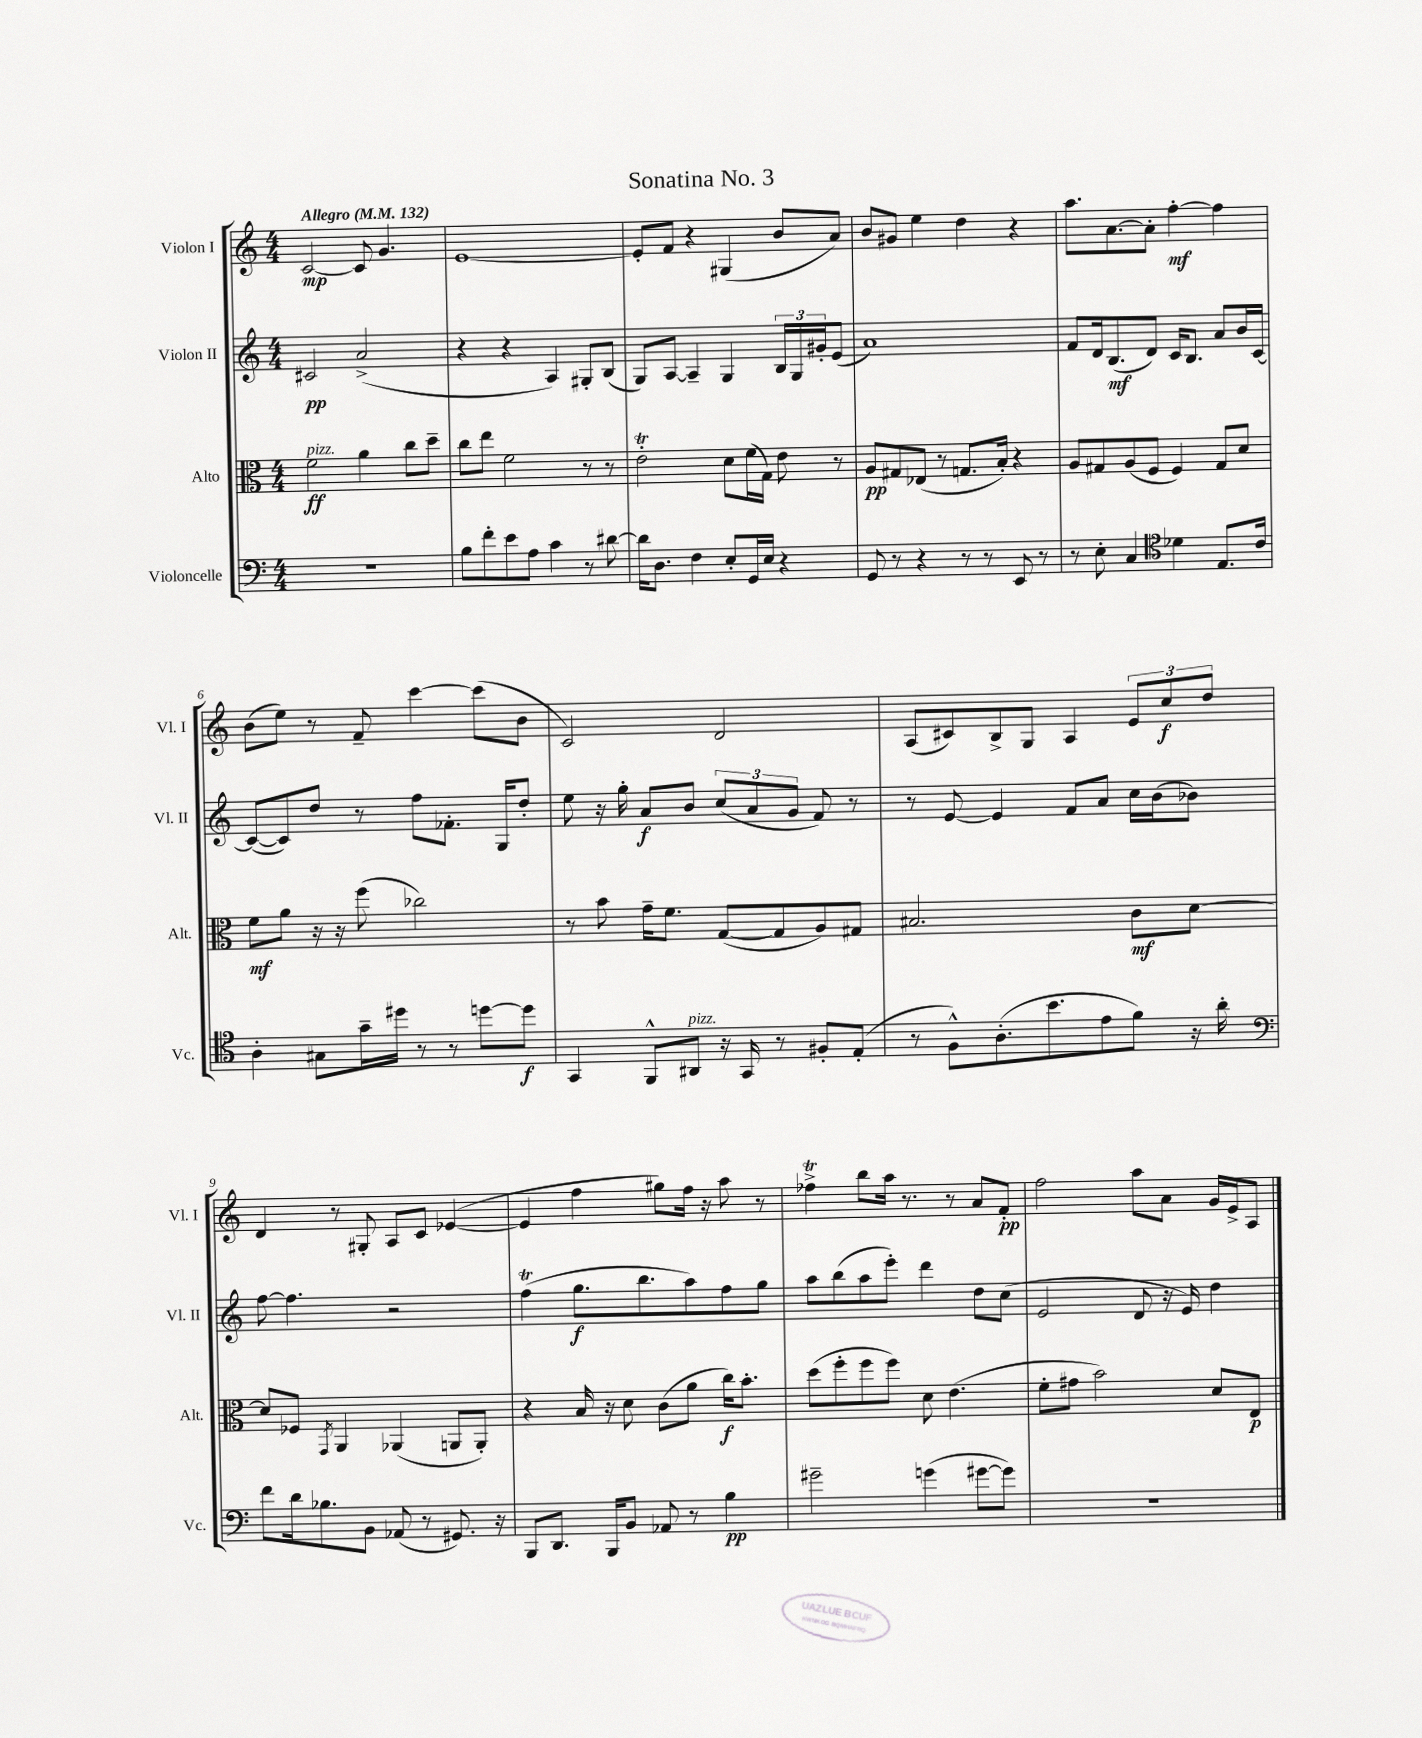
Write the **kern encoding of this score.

**kern	**kern	**kern	**kern
*staff4	*staff3	*staff2	*staff1
*clefF4	*clefC3	*clefG2	*clefG2
*k[]	*k[]	*k[]	*k[]
*M4/4	*M4/4	*M4/4	*M4/4
*MM132	*MM132	*MM132	*MM132
1r	2f	2c#	[2c
.	4a	(2a^	8c]
.	.	.	4.g
.	8cc	.	.
.	8dd~	.	.
=	=	=	=
8B	8cc	4r	[1e
8f'	8ee	.	.
8e	2f	4r	.
8A	.	.	.
4c	.	4A)	.
8r	8r	8G#'	.
[8d#	8r	(8B	.
=	=	=	=
16d#]	2e'	8G)	8e']
8.D	.	.	.
.	.	[8A	8f
4F	.	4A~]	4r
8E'	8d	4G	(4G#
16GG	(16f	.	.
16E	16G)	.	.
4r	8e	24B	8b
.	.	24G	.
.	.	24g#'	.
.	8r	(8e	8a)
=	=	=	=
8GG	8A	1a)	8b
8r	8G#	.	8g#
4r	(8E-	.	4ee
.	8r	.	.
8r	8.G	.	4dd
8r	.	.	.
.	16B')	.	.
8EE	4r	.	4r
8r	.	.	.
=	=	=	=
8r	8A	8f	8.aa
8E'	8G#	16d	.
.	.	(8.B	[8.a
4C	(8A	.	.
.	8F	8d)	8a']
*clefC4	*	*	*
4d-	4F)	16c	[4ff'
.	.	8.B	.
8.E	8G#	8a	4ff]
.	8d	16b	.
16c	.	[16c	.
=	=	=	=
4A'	8f	(8c_	(8b
.	8a	8c])	8ee)
8G#	16r	8dd	8r
.	16r	.	.
16g~	(8ff	8r	8f~
16dd#	.	.	.
8r	2cc-)	8ff	[4ccc
8r	.	8.f-'	.
[8dd	.	.	(8ccc]
.	.	16G	.
8dd]	.	8dd'	8b
=	=	=	=
4GG	8r	8ee	2c)
.	8b	16r	.
.	.	16gg'	.
8FF^^	16g~	8a	.
.	8.f	.	.
8AA#	.	8b	.
16r	([8G	(12cc	2d
16GG	.	.	.
.	.	12a	.
8r	8G]	.	.
.	.	12g	.
8F#'	8A)	8f)	.
(8E'	8G#	8r	.
=	=	=	=
8r	2.B#	8r	(8A
8F^^)	.	[8e	8c#)
(8.A'	.	4e]	8B^
.	.	.	8G
8.b	.	.	.
.	.	8f	4A
8e	.	8a	.
8f)	8c	16cc	12e
.	.	(16b	.
.	.	.	12cc
16r	[8d	8b-)	.
.	.	.	12dd
16a'	.	.	.
=	=	=	=
*clefF4	*	*	*
8f	8d]	[8ff	4d
16d	8F-	4.ff]	.
8.B-	.	.	.
.	8qGG	.	.
.	4AA	.	8r
8BB	.	.	8G#'
(8AA-	(4AA-	2r	8A
8r	.	.	8c
8.GG#)	8AA	.	([4e-
.	8AA')	.	.
16r	.	.	.
=	=	=	=
8BBB	4r	(4ff	4e-]
8.DD	.	.	.
.	16B	8.gg	4ff
16BBB	16r	.	.
8BB	8d	.	.
.	.	8.bb	.
8AA-	(8c	.	8gg#)
8r	8a	8aa)	16ff
.	.	.	16r
4B	16cc)	8ff	8aa
.	8.b'	.	.
.	.	8gg	8r
=	=	=	=
2g#~	(8dd	8aa	4ff-^
.	8ff'	(8bb	.
.	8ff	8aa	8bb
.	8ff)	8eee')	16aa
.	.	.	8.r
(4g	8d	4ddd	.
.	(4.e	.	8r
[8g#	.	8dd	8a
8g#])	.	(8cc	8f'
=	=	=	=
1r	8f'	2e	2ff
.	8g#	.	.
.	2b)	.	.
.	.	8d	8aa
.	.	16r	8a
.	.	16e)	.
.	8d	4dd	16g
.	.	.	16e^
.	8E	.	8A
==	==	==	==
*-	*-	*-	*-
